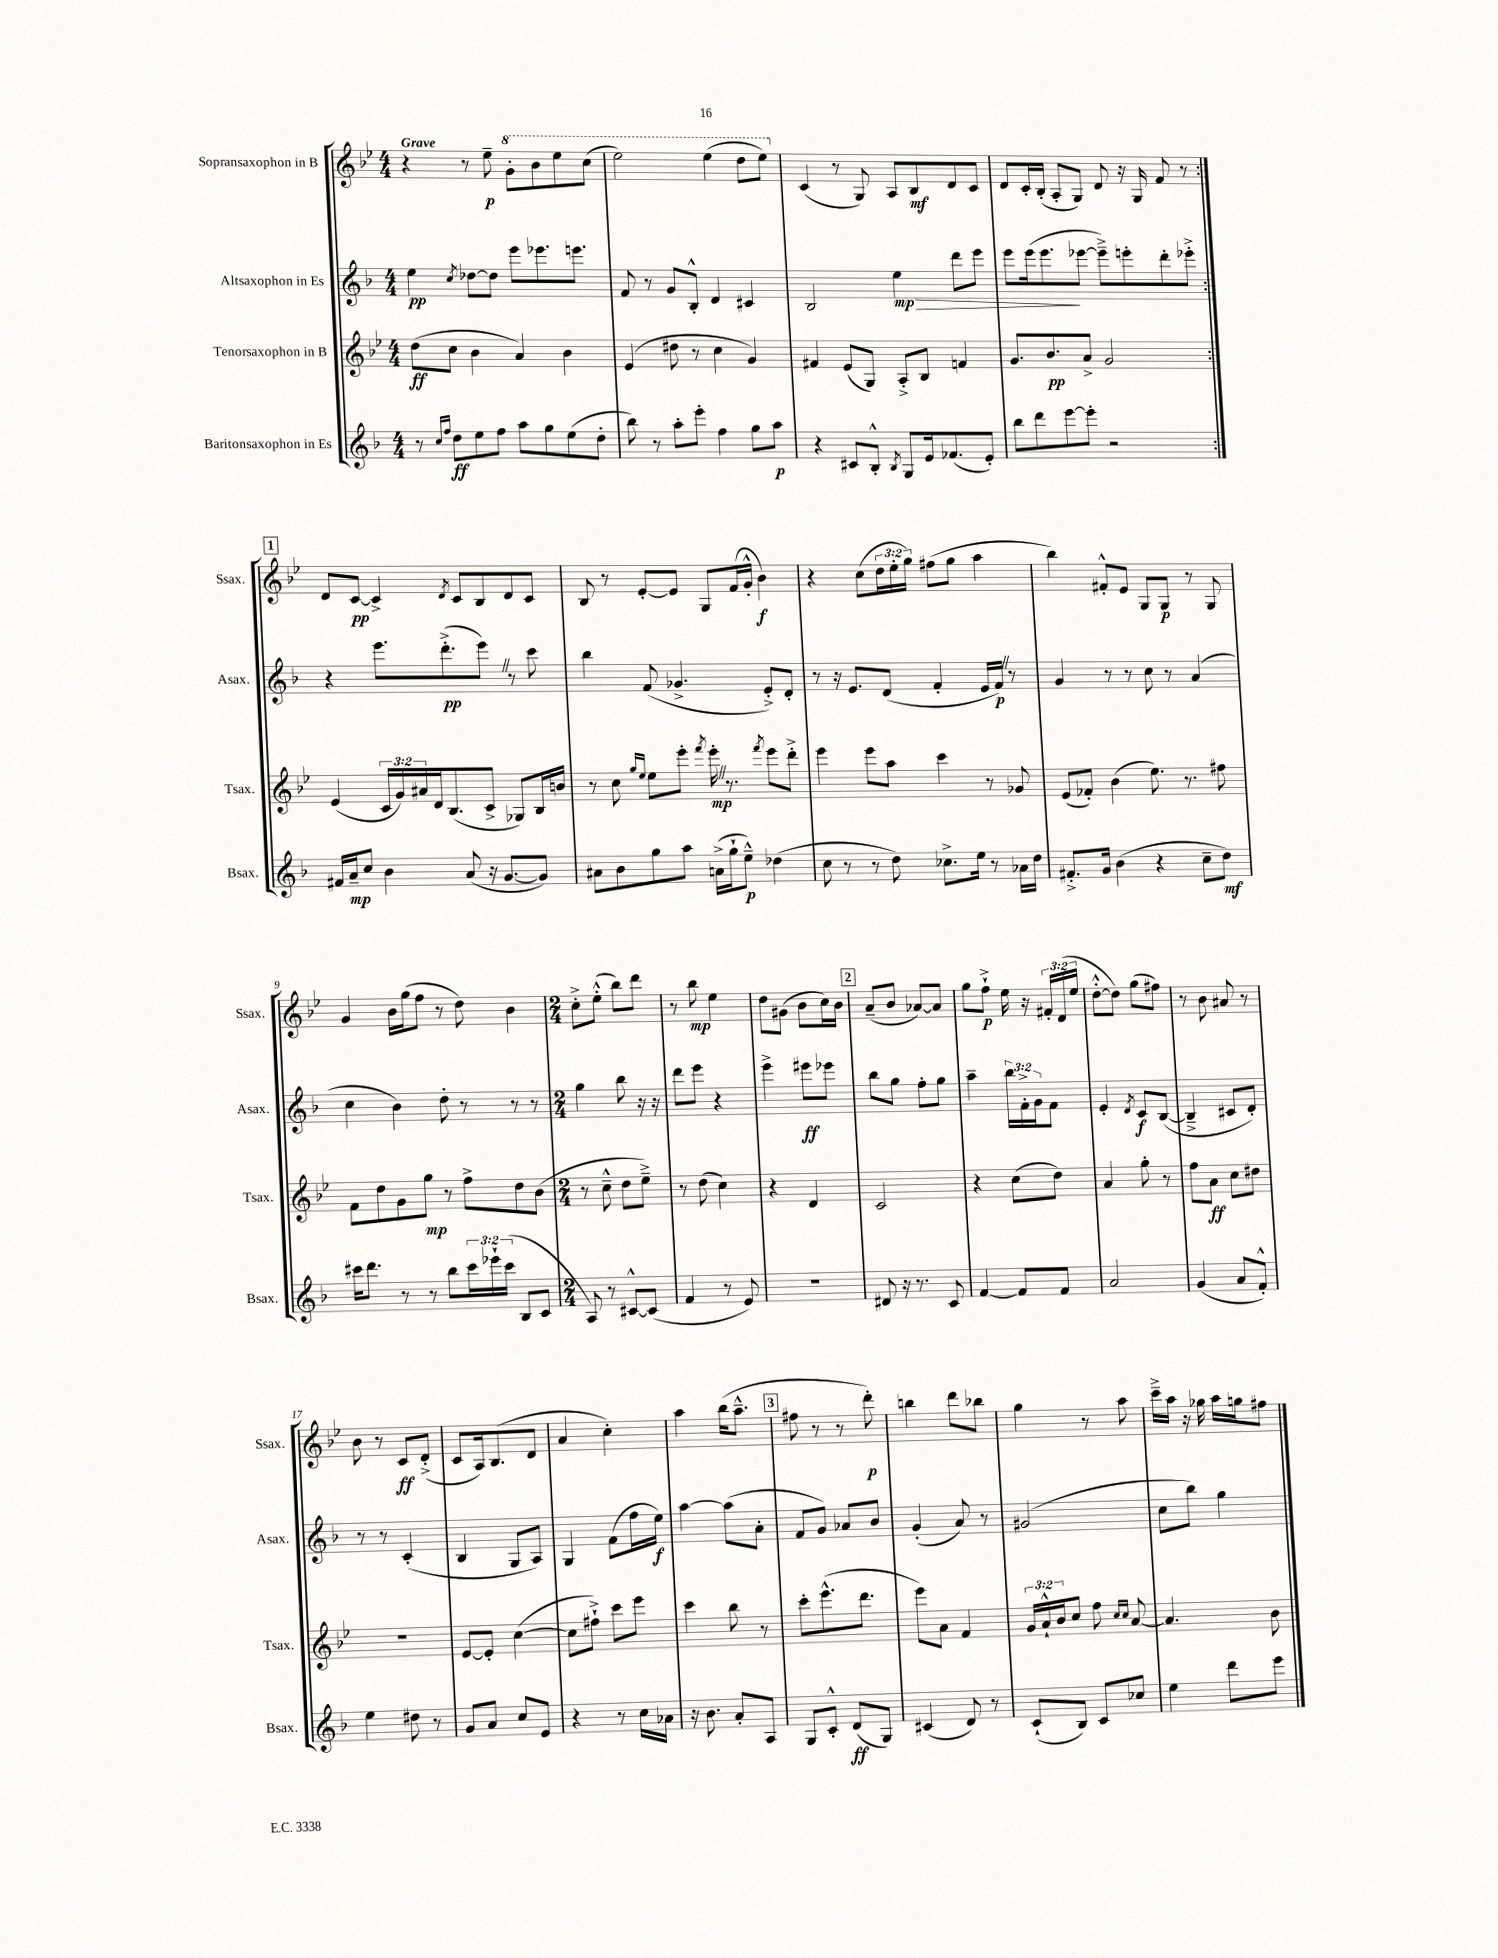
<<
\new StaffGroup <<
\new Staff = "s0" \with { instrumentName = "Sopransaxophon in B" shortInstrumentName = "Ssax." } {
    \clef treble \key bes \major \numericTimeSignature \time 4/4 \override Staff.TupletNumber.text = #tuplet-number::calc-fraction-text \tempo "Grave"
    \repeat volta 2 { r4 r8 ees''8--\p \ottava #1 g''8-. bes''8 ees'''8 c'''8( |
    ees'''2) ees'''4( d'''8 ees'''8) \ottava #0 |
    c'4( r8 g8) a8 bes8\mf d'8 c'8 |
    d'8 c'16-. bes16-.( a8-. g8) d'8 r16 g16 f'8 r8 | }
    \mark \markup { \box "1" } d'8 c'8~\pp c'4-> \acciaccatura { d'8 } c'8 bes8 d'8 c'8 |
    bes8 r8 ees'8~-. ees'8 g8 f'16( g'16-.-^ bes'4\f) |
    r4 c''8( \tuplet 3/2 { d''16 ees''16-. g''16) } fis''8( g''8 a''4 |
    bes''4) fis'8-.-^ ees'8 g8 g8\p r8 g8 |
    g'4 bes'16 g''16( f''8 r8 d''8) bes'4 |
    \numericTimeSignature \time 2/4 c''8-.-> ees''8-.-^( bes''8) d'''8 |
    r8 bes''8\mp ees''4 |
    d''8 gis'8( bes'8 c''16) bes'16 |
    \mark \markup { \box "2" } a'8--( bes'8 aes'8~) aes'8 |
    g''8 f''8-!->\p ees''16 r16 \tuplet 3/2 { fis'16-. d'16( ees''16 } |
    d''8~-.-^ d''8) g''8( fis''8) |
    r8 bes'8 ais'8 r8 |
    bes'8 r8 c'8\ff d'8-.->( |
    c'8 a16) bes8.( d'8 |
    a'4 c''4-.) |
    a''4 bes''16( a''8.---^ |
    \mark \markup { \box "3" } fis''8 r8 r8 d'''8-.\p) |
    b''4 d'''8 bes''8 |
    g''4 r8 a''8 |
    c'''16---> a''16 r16 ges''16 a''16 g''16 fis''8 \bar "|." |
}
\new Staff = "s1" \with { instrumentName = "Altsaxophon in Es" shortInstrumentName = "Asax." } {
    \clef treble \key f \major \numericTimeSignature \time 4/4 \override Staff.TupletNumber.text = #tuplet-number::calc-fraction-text
    \repeat volta 2 { e''4\pp \acciaccatura { c''8 } des''8~ des''8 e'''8 ees'''8. e'''8. |
    f'8 r8 g'8 bes8-.-^ d'4 cis'4 |
    bes2 e''4\mp\> d'''8 e'''8 |
    e'''8 e'''16( e'''8.\! ees'''8~ ees'''8--->) e'''8-. d'''8-. ees'''8-.-> | }
    \mark \markup { \box "1" } r4 e'''8. d'''8.-.->\pp( e'''8) \once \override BreathingSign.text = \markup { \musicglyph "scripts.caesura.straight" } \breathe r8 c'''8 |
    bes''4 f'8( ges'4.-> e'8-.->) d'8-. |
    r8 r16 e'8. d'8( f'4-. e'16 f'16\p) \once \override BreathingSign.text = \markup { \musicglyph "scripts.caesura.straight" } \breathe r8 |
    g'4 r8 r8 c''8 r8 a'4( |
    c''4 bes'4) d''8-. r8 r8 r8 |
    \numericTimeSignature \time 2/4 g''4 bes''8 r16 r16 |
    d'''8 e'''8 r4 |
    e'''4-> eis'''8\ff ees'''8 |
    \mark \markup { \box "2" } bes''8 g''8 f''8-. g''8 |
    a''4-- \tuplet 3/2 { bes''16 f'16-.-> g'16 } f'8 |
    e'4-. \acciaccatura { d'8 } c'8\f bes8~( |
    bes4---> cis'8 d'8-.) |
    r8 r8 c'4-.( |
    bes4 g8 a8) |
    g4 f'8( f''16 e''16\f) |
    a''4~ a''8( a'8-. |
    \mark \markup { \box "3" } f'8 g'8) aes'8 bes'8 |
    g'4-.( a'8) r8 |
    gis'2( |
    c''8 bes''8) g''4 \bar "|." |
}
\new Staff = "s2" \with { instrumentName = "Tenorsaxophon in B" shortInstrumentName = "Tsax." } {
    \clef treble \key bes \major \numericTimeSignature \time 4/4 \override Staff.TupletNumber.text = #tuplet-number::calc-fraction-text
    \repeat volta 2 { d''8\ff( c''8 bes'4 a'4) bes'4 |
    ees'4( dis''8 r8 c''4 g'4) |
    fis'4 ees'8( g8) a8-.-> bes8 f'4 |
    g'8. bes'8.\pp a'8-> g'2 | }
    \mark \markup { \box "1" } ees'4( \tuplet 3/2 { c'16 g'16) ais'16 } d'16 bes8.( c'8-> ges8) bes16 b'16 |
    r8 c''8 \grace { g''16 ees''16 } ees''8 ees'''8-. \acciaccatura { f'''8 } ees'''16-.\mp \once \override BreathingSign.text = \markup { \musicglyph "scripts.caesura.straight" } \breathe r8. \acciaccatura { f'''8 } ees'''8 d'''8-.-> |
    ees'''4 ees'''8 a''8 c'''4 r8 ges'8 |
    ees'8( fes'8-.) bes'4( ees''8.) r8. fis''8 |
    f'8 d''8 g'8 g''8\mp r8 f''8-> d''8 bes'8( |
    \numericTimeSignature \time 2/4 r8 c''8---^ d''8 ees''8--->) |
    r8 d''8( c''4) |
    r4 d'4 |
    \mark \markup { \box "2" } c'2 |
    r4 c''8( d''8) |
    a'4 g''8-. r8 |
    f''8 a'8\ff c''8 dis''8 |
    R2 |
    ees'8~ ees'8-. c''4~( |
    c''8 fis''8-!->) c'''8 ees'''8 |
    c'''4 bes''8 r8 |
    \mark \markup { \box "3" } c'''8-. ees'''8.-^( d'''8. |
    ees'''8) a'8 f'4 |
    \tuplet 3/2 { g'16 a'16-!-^ bes'16 } c''8 f''8 \grace { c''16 c''16 } a'8~ |
    a'4. bes'8 \bar "|." |
}
\new Staff = "s3" \with { instrumentName = "Baritonsaxophon in Es" shortInstrumentName = "Bsax." } {
    \clef treble \key f \major \numericTimeSignature \time 4/4 \override Staff.TupletNumber.text = #tuplet-number::calc-fraction-text
    \repeat volta 2 { r8 \grace { c''16 f''16 } d''8\ff e''8 f''8 a''8 g''8 e''8( d''8-. |
    bes''8) r8 a''8-. e'''8-. f''4 g''8 a''8\p |
    r4 cis'8 bes8-.-^ \acciaccatura { bes8 } g8 e'16 fes'8.( e'8-.) |
    bes''8 d'''8 e'''8~ e'''8-. r2 | }
    \mark \markup { \box "1" } fis'16 a'16--\mp c''8 bes'4 a'8( r16 g'8.~ g'8) |
    ais'8 bes'8 g''8 a''8 a'16->( g''16-! e''8---^\p) des''4( |
    c''8 r8 r8 d''8) ces''8.-> e''16 r8 aes'16 d''16 |
    fis'8.-.-> g'16 bes'4( r4 c''8-- d''8\mf) |
    cis'''16 d'''8. r8 r8 bes''8 \tuplet 3/2 { cis'''16 ees'''16-! cis'''16( } bes8 c'8 |
    \numericTimeSignature \time 2/4 a8) r8 cis'8~-^ cis'8( |
    f'4 r8 e'8) |
    r2 |
    \mark \markup { \box "2" } dis'8 r16 r8. c'8 |
    f'4~ f'8 f'8 |
    a'2 |
    g'4( a'8 f'8-.-^) |
    e''4 dis''8 r8 |
    g'8 a'8 c''8 e'8 |
    r4 r8 c''16 aes'16 |
    r16 bes'8. a'8-. a8 |
    \mark \markup { \box "3" } g8 c'8-.-^ d'8\ff( g8) |
    cis'4( d'8) r8 |
    c'8-!( bes8) c'8 ces''8 |
    e''4 d'''8 e'''8 \bar "|." |
}
>>
>>
